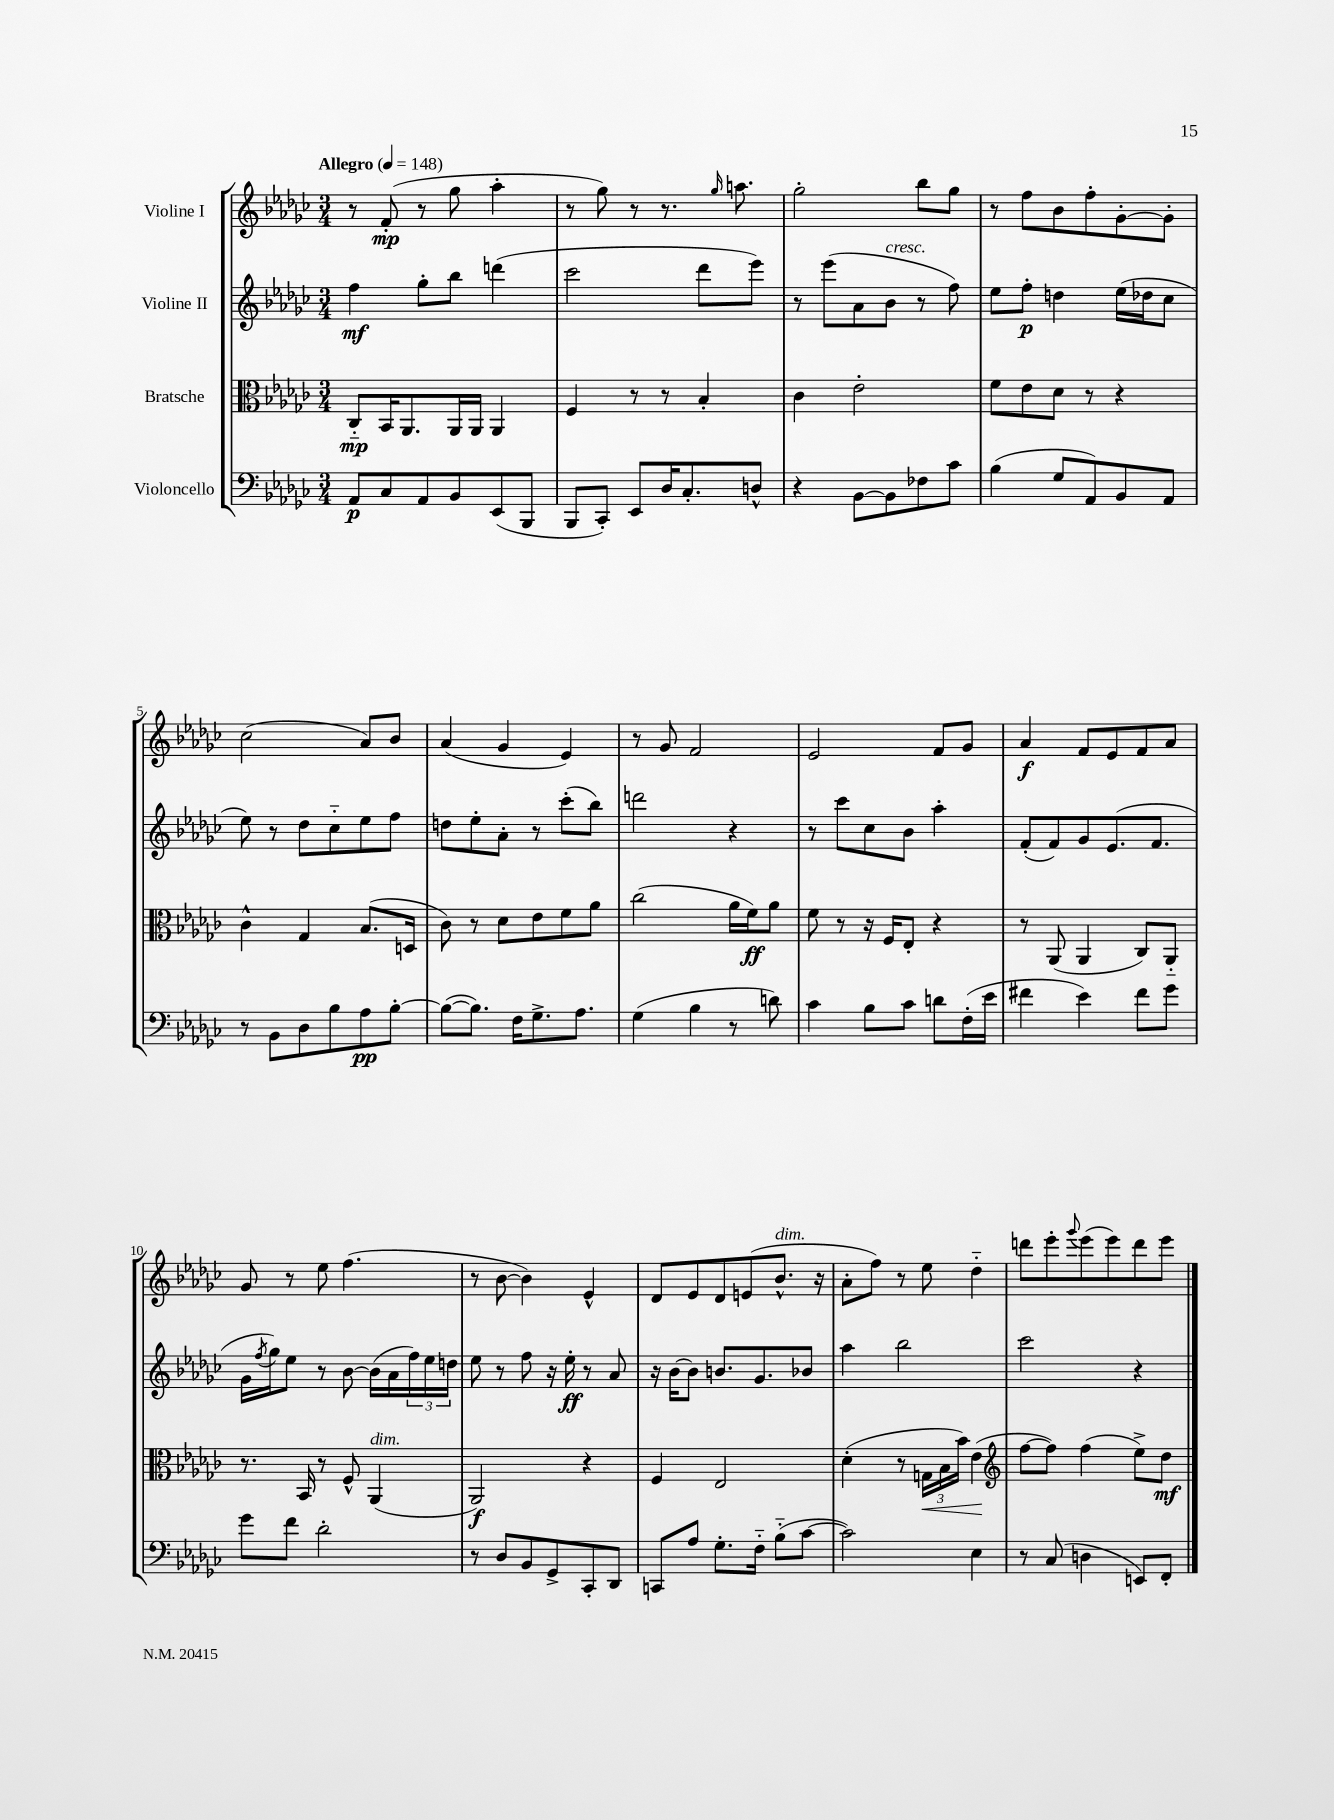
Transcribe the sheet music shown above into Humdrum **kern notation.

**kern	**dynam	**kern	**dynam	**kern	**dynam	**kern	**dynam
*part4	*part4	*part3	*part3	*part2	*part2	*part1	*part1
*staff4	*staff4	*staff3	*staff3	*staff2	*staff2	*staff1	*staff1
*I"Violoncello	*	*I"Bratsche	*	*I"Violine II	*	*I"Violine I	*
*clefF4	*	*clefC3	*	*clefG2	*	*clefG2	*
*k[b-e-a-d-g-c-]	*	*k[b-e-a-d-g-c-]	*	*k[b-e-a-d-g-c-]	*	*k[b-e-a-d-g-c-]	*
*M3/4	*	*M3/4	*	*M3/4	*	*M3/4	*
*MM148	*	*MM148	*	*MM148	*	*MM148	*
=1	=1	=1	=1	=1	=1	=1	=1
!	!	!	!	!	!	!LO:TX:a:B:t=Allegro	!
8AA-/L	p	8C-/L	mp	4ff\	mf	8r	.
8C-/	.	16BB-/K	.	.	.	(8f'/	mp
.	.	8.AA-/	.	.	.	.	.
8AA-/	.	.	.	8gg-'\L	.	8r	.
8BB-/	.	16AA-/L	.	8bb-\J	.	8gg-\	.
.	.	16AA-/JJ	.	.	.	.	.
(8EE-/	.	4AA-/	.	(4dddn\	.	4aa-'\	.
8BBB-/J	.	.	.	.	.	.	.
=2	=2	=2	=2	=2	=2	=2	=2
8BBB-/L	.	4F/	.	2ccc-\	.	8r	.
8CC-'/J)	.	.	.	.	.	8gg-\)	.
8EE-/L	.	8r	.	.	.	8r	.
16D-/K	.	8r	.	.	.	8.r	.
8.C-'/	.	.	.	.	.	.	.
.	.	4B-'/	.	8ddd-\L	.	.	.
.	.	.	.	.	.	16qqgg-/	.
.	.	.	.	.	.	8.aan\	.
8Dn^^/J	.	.	.	8eee-\J)	.	.	.
=3	=3	=3	=3	=3	=3	=3	=3
4r	.	4c-\	.	8r	.	2gg-'\	.
.	.	.	.	(8eee-\L	.	.	.
[8BB-\L	.	2e-'\	.	8a-\	.	.	.
!	!	!	!	!LO:TX:a:i:t=cresc.	!	!	!
8BB-\]	.	.	.	8b-\J	.	.	.
8F-X\	.	.	.	8r	.	8bb-\L	.
8c-\J	.	.	.	8ff\)	.	8gg-\J	.
=4	=4	=4	=4	=4	=4	=4	=4
(4B-\	.	8f\L	.	8ee-\L	.	8r	.
.	.	8e-\	.	8ff'\J	p	8ff\L	.
8G-/L	.	8d-\J	.	4ddn\	.	8b-\	.
8AA-/)	.	8r	.	.	.	8ff'\	.
8BB-/	.	4r	.	(16ee-\LL	.	[8g-'\	.
.	.	.	.	16dd-X\J	.	.	.
8AA-/J	.	.	.	8cc-\J	.	8g-'\J]	.
!!LO:LB:g=z
=5	=5	=5	=5	=5	=5	=5	=5
8r	.	4c-^^\	.	8ee-\)	.	(2cc-\	.
8BB-\L	.	.	.	8r	.	.	.
8D-\	.	4G-/	.	8dd-\L	.	.	.
8B-\	.	.	.	8cc-\	.	.	.
8A-\	pp	(8.B-/L	.	8ee-\	.	8a-/L)	.
[8B-'\J	.	.	.	8ff\J	.	8b-/J	.
.	.	16Dn/Jk	.	.	.	.	.
=6	=6	=6	=6	=6	=6	=6	=6
(8B-\L_	.	8c-\)	.	8ddn\L	.	(4a-/	.
8.B-\J])	.	8r	.	8ee-'\	.	.	.
.	.	8d-\L	.	8a-'\J	.	4g-/	.
16F\KL	.	.	.	.	.	.	.
8.G-^\	.	8e-\	.	8r	.	.	.
.	.	8f\	.	(8ccc-'\L	.	4e-/)	.
8.A-\J	.	.	.	.	.	.	.
.	.	8a-\J	.	8bb-\J)	.	.	.
=7	=7	=7	=7	=7	=7	=7	=7
(4G-\	.	(2cc-\	.	2dddn\	.	8r	.
.	.	.	.	.	.	8g-/	.
4B-\	.	.	.	.	.	2f/	.
8r	.	16a-\LL	.	4r	.	.	.
.	.	16f\J)	ff	.	.	.	.
8dn\)	.	8a-\J	.	.	.	.	.
=8	=8	=8	=8	=8	=8	=8	=8
4c-\	.	8f\	.	8r	.	2e-/	.
.	.	8r	.	8ccc-\L	.	.	.
8B-\L	.	16r	.	8cc-\	.	.	.
.	.	16F/KL	.	.	.	.	.
8c-\J	.	8E-'/J	.	8b-\J	.	.	.
8dn\L	.	4r	.	4aa-'\	.	8f/L	.
(16F'\L	.	.	.	.	.	8g-/J	.
16e-\JJ	.	.	.	.	.	.	.
=9	=9	=9	=9	=9	=9	=9	=9
4f#X\	.	8r	.	(8f'/L	.	4a-/	f
.	.	(8AA-/	.	8f/)	.	.	.
4e-\)	.	4AA-/	.	8g-/	.	8f/L	.
.	.	.	.	(8.e-/	.	8e-/	.
8f#\L	.	8C-/L)	.	.	.	8f/	.
.	.	.	.	8.f/J	.	.	.
8g-\J	.	8AA-/J	.	.	.	8a-/J	.
!!LO:LB:g=z
=10	=10	=10	=10	=10	=10	=10	=10
8g-\L	.	8.r	.	16g-\LL	.	8g-/	.
.	.	.	.	8qff/	.	.	.
.	.	.	.	16gg-\J)	.	.	.
8f\J	.	.	.	8ee-\J	.	8r	.
.	.	16BB-/	.	.	.	.	.
2d-'\	.	8r	.	8r	.	8ee-\	.
.	.	8F^^/	.	[8b-\	.	(4.ff\	.
!	!	!LO:TX:a:i:t=dim.	!	!	!	!	!
.	.	(4AA-/	.	(16b-\LL]	.	.	.
.	.	.	.	16a-\	.	.	.
.	.	.	.	24ff\)	.	.	.
.	.	.	.	24ee-\	.	.	.
.	.	.	.	24ddn\JJ	.	.	.
=11	=11	=11	=11	=11	=11	=11	=11
8r	.	2AA-/)	f	8ee-\	.	8r	.
8D-/L	.	.	.	8r	.	[8b-\	.
8BB-/	.	.	.	8ff\	.	4b-\])	.
8GG-^/	.	.	.	16r	.	.	.
.	.	.	.	16ee-'\	ff	.	.
8CC-'/	.	4r	.	8r	.	4e-^^/	.
8DD-/J	.	.	.	8a-/	.	.	.
=12	=12	=12	=12	=12	=12	=12	=12
8CCn/L	.	4F/	.	16r	.	8d-/L	.
.	.	.	.	[16b-\KL	.	.	.
8A-/J	.	.	.	8b-\J]	.	8e-/	.
8.G-'\L	.	2E-/	.	8.bn/L	.	8d-/	.
.	.	.	.	.	.	(8en/	.
16F\Jk	.	.	.	8.g-/	.	.	.
!	!	!	!	!	!	!LO:TX:a:i:t=dim.	!
(8B-\L	.	.	.	.	.	8.b-^^/J	.
[8c-\J	.	.	.	8b-X/J	.	.	.
.	.	.	.	.	.	16r	.
=13	=13	=13	=13	=13	=13	=13	=13
2c-\])	.	(4d-'\	.	4aa-\	.	8a-'\L	.
.	.	.	.	.	.	8ff\J)	.
.	.	8r	.	2bb-\	.	8r	.
!	!	!	!LO:HP:b	!	!	!	!
.	.	24Gn\LL	<	.	.	8ee-\	.
.	.	24B-\	.	.	.	.	.
.	.	24b-\JJ)	.	.	.	.	.
4E-\	.	(4e-\	.	.	.	4dd-\	.
.	.	.	[	.	.	.	.
=14	=14	=14	=14	=14	=14	=14	=14
*	*	*clefG2	*	*	*	*	*
8r	.	[8ff\L	.	2ccc-\	.	8dddn\L	.
(8C-/	.	8ff\J])	.	.	.	8eee-'\	.
.	.	.	.	.	.	8qqggg-/	.
4Dn\	.	(4ff\	.	.	.	(8eee-\	.
.	.	.	.	.	.	8eee-\)	.
8EEn/L)	.	8ee-^\L)	.	4r	.	8ddd\	.
8FF'/J	.	8dd-\J	mf	.	.	8eee-\J	.
==	==	==	==	==	==	==	==
*-	*-	*-	*-	*-	*-	*-	*-
